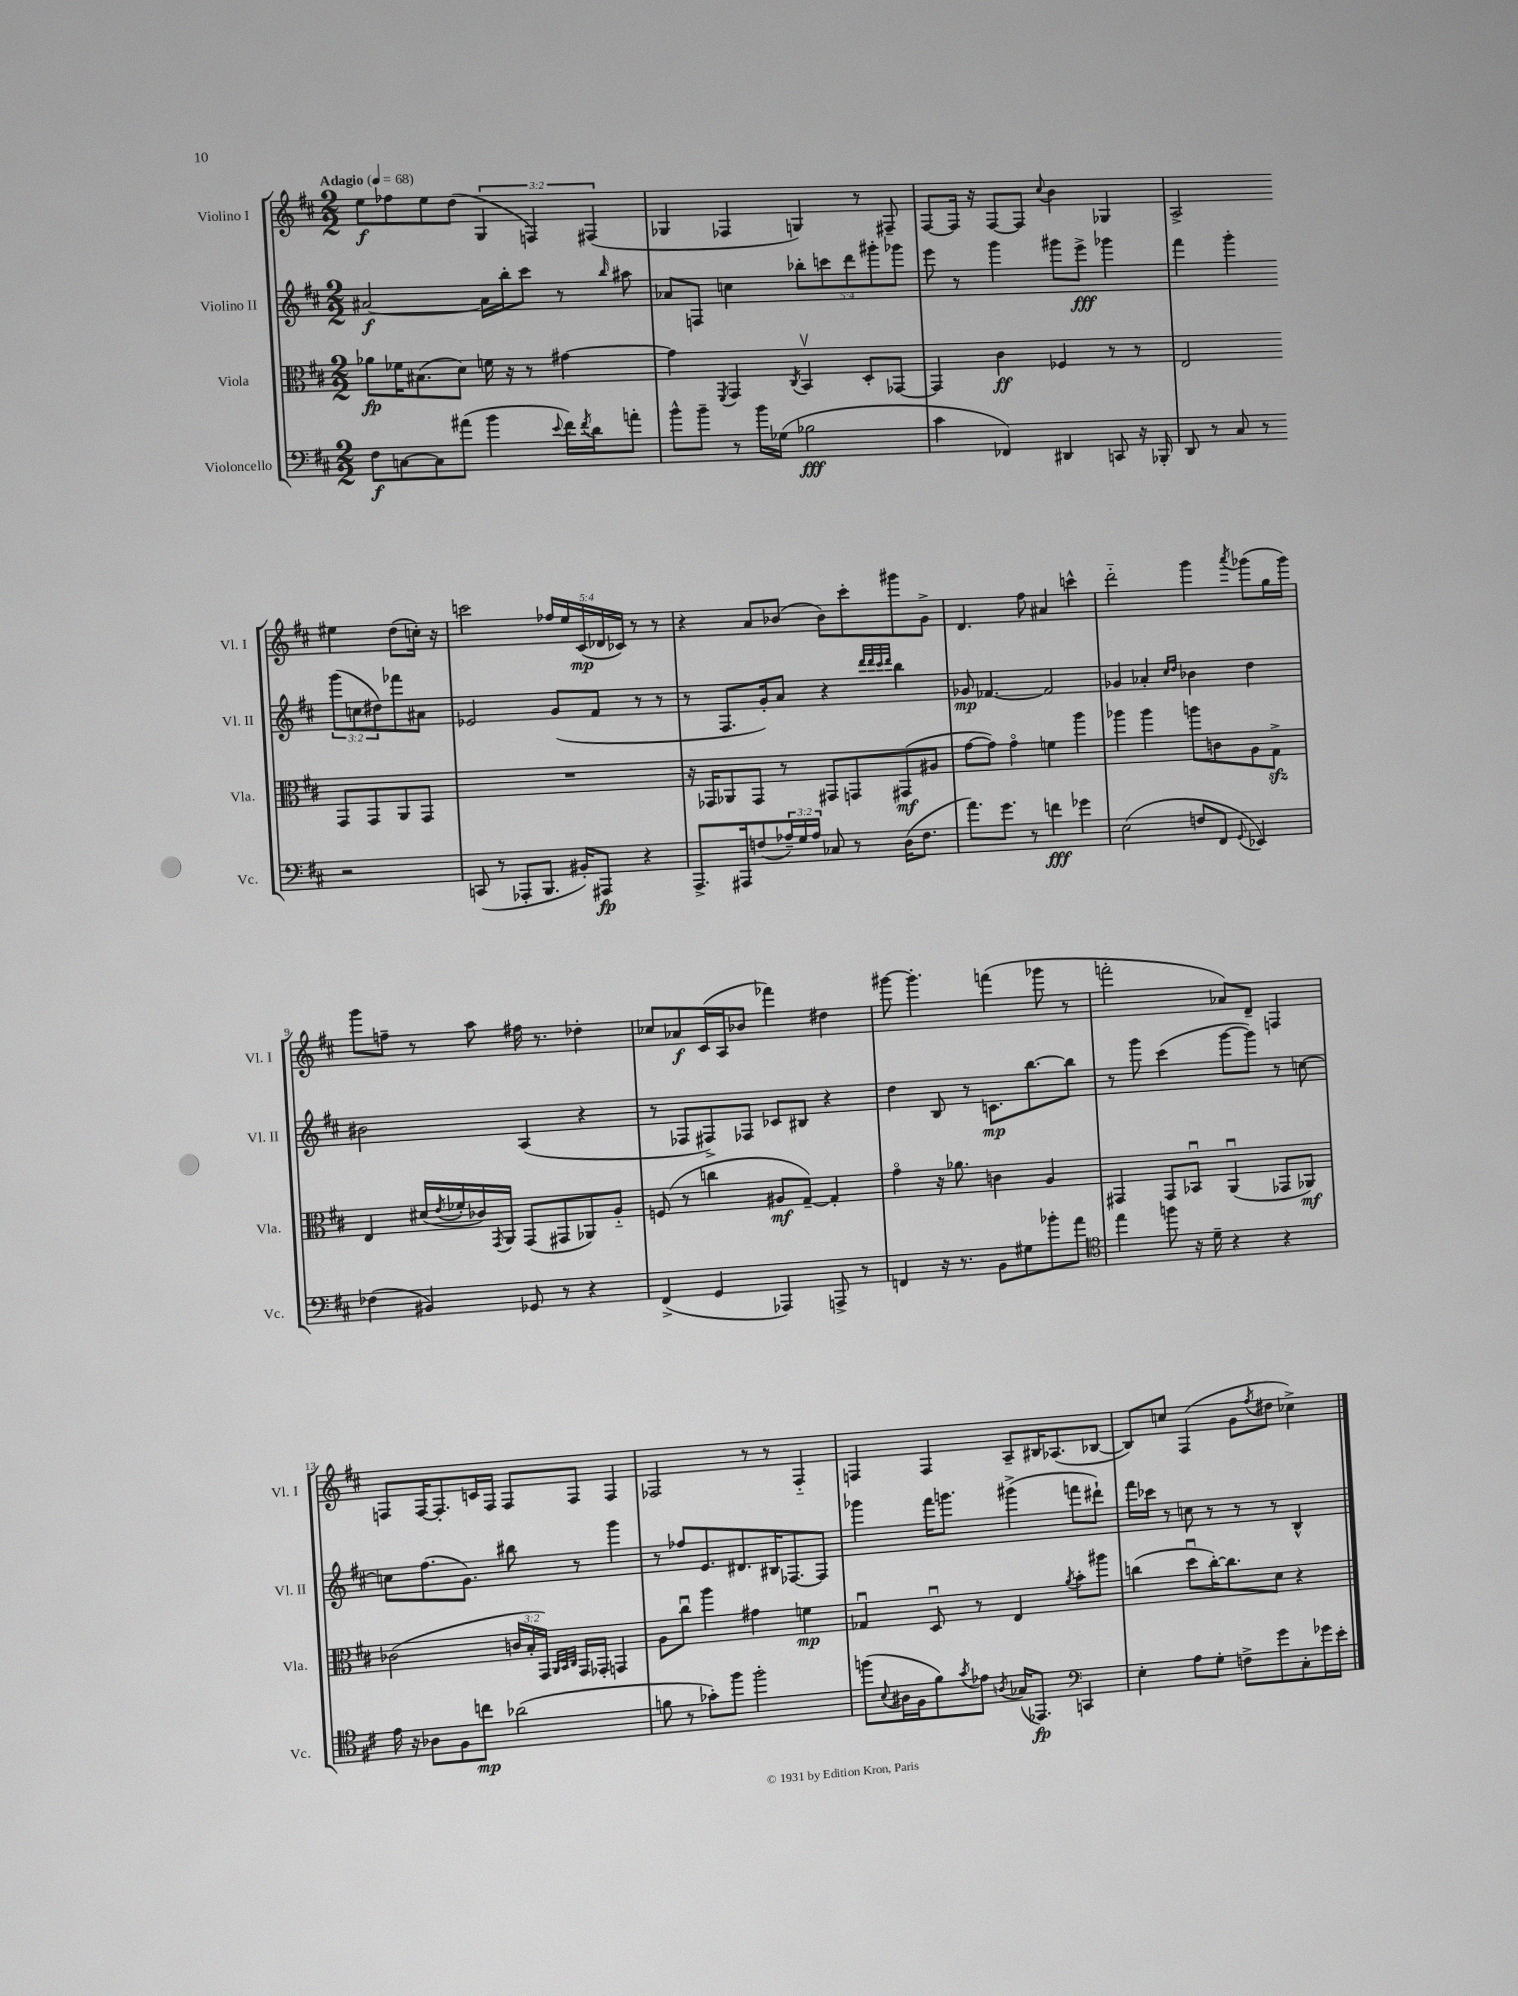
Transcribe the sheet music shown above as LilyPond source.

<<
\new StaffGroup <<
\new Staff = "s0" \with { instrumentName = "Violino I" shortInstrumentName = "Vl. I" } {
    \clef treble \key d \major \numericTimeSignature \time 2/2 \override Staff.TupletNumber.text = #tuplet-number::calc-fraction-text \tempo "Adagio" 4 = 68
    e''8\f fes''8 e''8 d''8( \tuplet 3/2 { g4 f4) fis4( } |
    ges4 fes4 g4) r8 fis8-- |
    fis8~ fis16 r16 fis8~ fis8 \appoggiatura { cis''8 } b'4 ges4 |
    a2-> eis''4 d''8( c''16-.) r16 |
    c'''2 \tuplet 5/4 { fes''16 e''16 cis'16\mp( des'16 ces'16) } r8 r8 |
    r4 a'8 bes'8( bes'8) cis'''8-. gis'''8 g'8-> |
    d'4. fis''8 ais'4 c'''4-^ |
    d'''2-_ g'''4 \acciaccatura { a'''8 } ges'''8( g''16 ges'''16) |
    g'''8 f''8-- r8 a''8 fis''16 r8. des''4-. |
    ces''8 aes'8\f cis'16( a16 bes'8 fes'''4) dis''4 |
    gis'''8~ gis'''4.-. f'''4( ges'''8 r8 |
    f'''2-. aes'8) d'8-- f4 |
    f8 f16~ f8.-. c'16 f16 f8 f8 f4 |
    fes2 r8 r8 fes4-_ |
    f4 f4 a8-- bis16 aes8.( bes8~ |
    bes8) c''8 fis4( g'8 \acciaccatura { fis''8 } dis''8 ces''4->) \bar "|." |
}
\new Staff = "s1" \with { instrumentName = "Violino II" shortInstrumentName = "Vl. II" } {
    \clef treble \key d \major \numericTimeSignature \time 2/2 \override Staff.TupletNumber.text = #tuplet-number::calc-fraction-text
    ais'2~\f ais'16 b''16-. cis'''8 r8 \grace { b''16 } ais''8 |
    aes'8 f8 c''4 \tuplet 5/4 { bes''8-. c'''8 d'''8 gis'''8-. ges'''8 } |
    e'''8 r8 g'''4 gis'''8 e'''8->\fff ges'''4 |
    fis'''4 g'''4-. \tuplet 3/2 { g'''8( c''8 dis''8) } fes'''8 ais'8 |
    ees'2 g'8( fis'8 r8 r8 |
    r8 fis8. g'16-.) a'8 r4 \grace { d'''32 d'''32 cis'''32 d'''32 } b''4 |
    ges'8\mp fes'4.~ fes'2 |
    ges'4 aes'4-. \grace { cis''16 d''16 } bes'4 d''4 |
    bis'2 a4( r4 |
    r8 fes8 fis8->) fes8 ces'8 bis8 r4 |
    d''4 b8 r8 c'8.\mp b''8.~ b''8 |
    r8 g'''8 cis'''4( g'''8~ g'''8) r8 c''8~ |
    c''8 fis''8.( g'8.) bis''8 r8 g'''4 |
    r8 fes''8 e'8. dis'8. bis16 fes8.~ fes8 |
    ges'''4 fis'''16 g'''8. gis'''4->( f'''8 dis'''8-!) |
    fis'''16 ces'''16 r8 c''8 r8 r8 r8 b4-^ \bar "|." |
}
\new Staff = "s2" \with { instrumentName = "Viola" shortInstrumentName = "Vla." } {
    \clef alto \key d \major \numericTimeSignature \time 2/2 \override Staff.TupletNumber.text = #tuplet-number::calc-fraction-text
    aes'8\fp fes'16 bis8.( d'8) f'16 r16 r8 gis'4~ |
    gis'4 \acciaccatura { fis,8 } g,4 \acciaccatura { cis8 } b,4\upbow d8-. ges,8~ |
    ges,4 cis'4\ff fes4 r8 r8 |
    e2 g,8 g,8 a,8 g,8 |
    R1 |
    r16 ges,16 aes,8 ges,8 r8 gis,8 g,8 gis,8\mf( ais8 |
    g'8~ g'8) g'4\flageolet f'4 a''4 |
    aes''4 aes''4 a''8 c'8 a8 g8->\sfz |
    e4 dis'16( \acciaccatura { e'8 } fes'16-. ces'16) \acciaccatura { g,8 } a,16 g,8( gis,8 aes,8) a8-_ |
    f8( r8 c''4 ais8\mf g8~--) g4-. |
    g'4\flageolet r16 aes'8. c'4 a4 |
    gis,4 gis,8 bes,8\downbow a,4\downbow( ges,8 aes,8\mf) |
    ces'2( \tuplet 3/2 { c'16 b16-. g,16) } \grace { a,32 b,32 cis32 } g,16 ges,16-. g,4 |
    a8 cis''8\downbow a''4 gis'4 f'4\mp |
    ges4\downbow d8\downbow r8 e4 \acciaccatura { a'8 } b'8-. ais''8 |
    c''4( d''8\downbow c''16~-.) c''8. d'8 r4 \bar "|." |
}
\new Staff = "s3" \with { instrumentName = "Violoncello" shortInstrumentName = "Vc." } {
    \clef bass \key d \major \numericTimeSignature \time 2/2 \override Staff.TupletNumber.text = #tuplet-number::calc-fraction-text
    fis8\f c8~ c8 ais'8( b'4 \appoggiatura { e'8 } fis'16) \acciaccatura { fis'8 } d'16 a'8-. |
    b'8-^ b'8-- r8 b'16 ges16( bes2\fff |
    cis'4 fes,4) dis,4 c,8 r16 bes,,16-. |
    d,8 r8 cis8 r8 r2 |
    c,8( r8 aes,,8-. b,,8. bis,16-.) ais,,8\fp r4 |
    a,,8.-> ais,,16 f8( \tuplet 3/2 { aes16--) g16 aes16 } ces8 r8 d16( f8. |
    a'8.) g'8. r8 f'4\fff ges'4 |
    e2( f8 fis,8 \appoggiatura { g,8 } ees,4) |
    fes4( bis,4) ges,8 r8 r4 |
    fis,4->( g,4 aes,,4) a,,8-> r8 |
    f,4 r16 r8. b,8 gis8 bes'8-. a'8 |
    \clef tenor e''4 f''8 r16 d'16-- r4 r4 |
    e'16 r16 aes8 fis8 c''8\mp aes'2( |
    f'8 r8 ges'8-.) fis''8 fis''2-. |
    f''8( \appoggiatura { b8 } ais16 fis16 fis'8) \acciaccatura { g'8 } ees'8 \acciaccatura { a8 } ges16( ees,8.\fp) \clef bass c,4 |
    e4-. a8 g8-. f8-> g'8 cis8-. ges'16 e'16-. \bar "|." |
}
>>
>>
